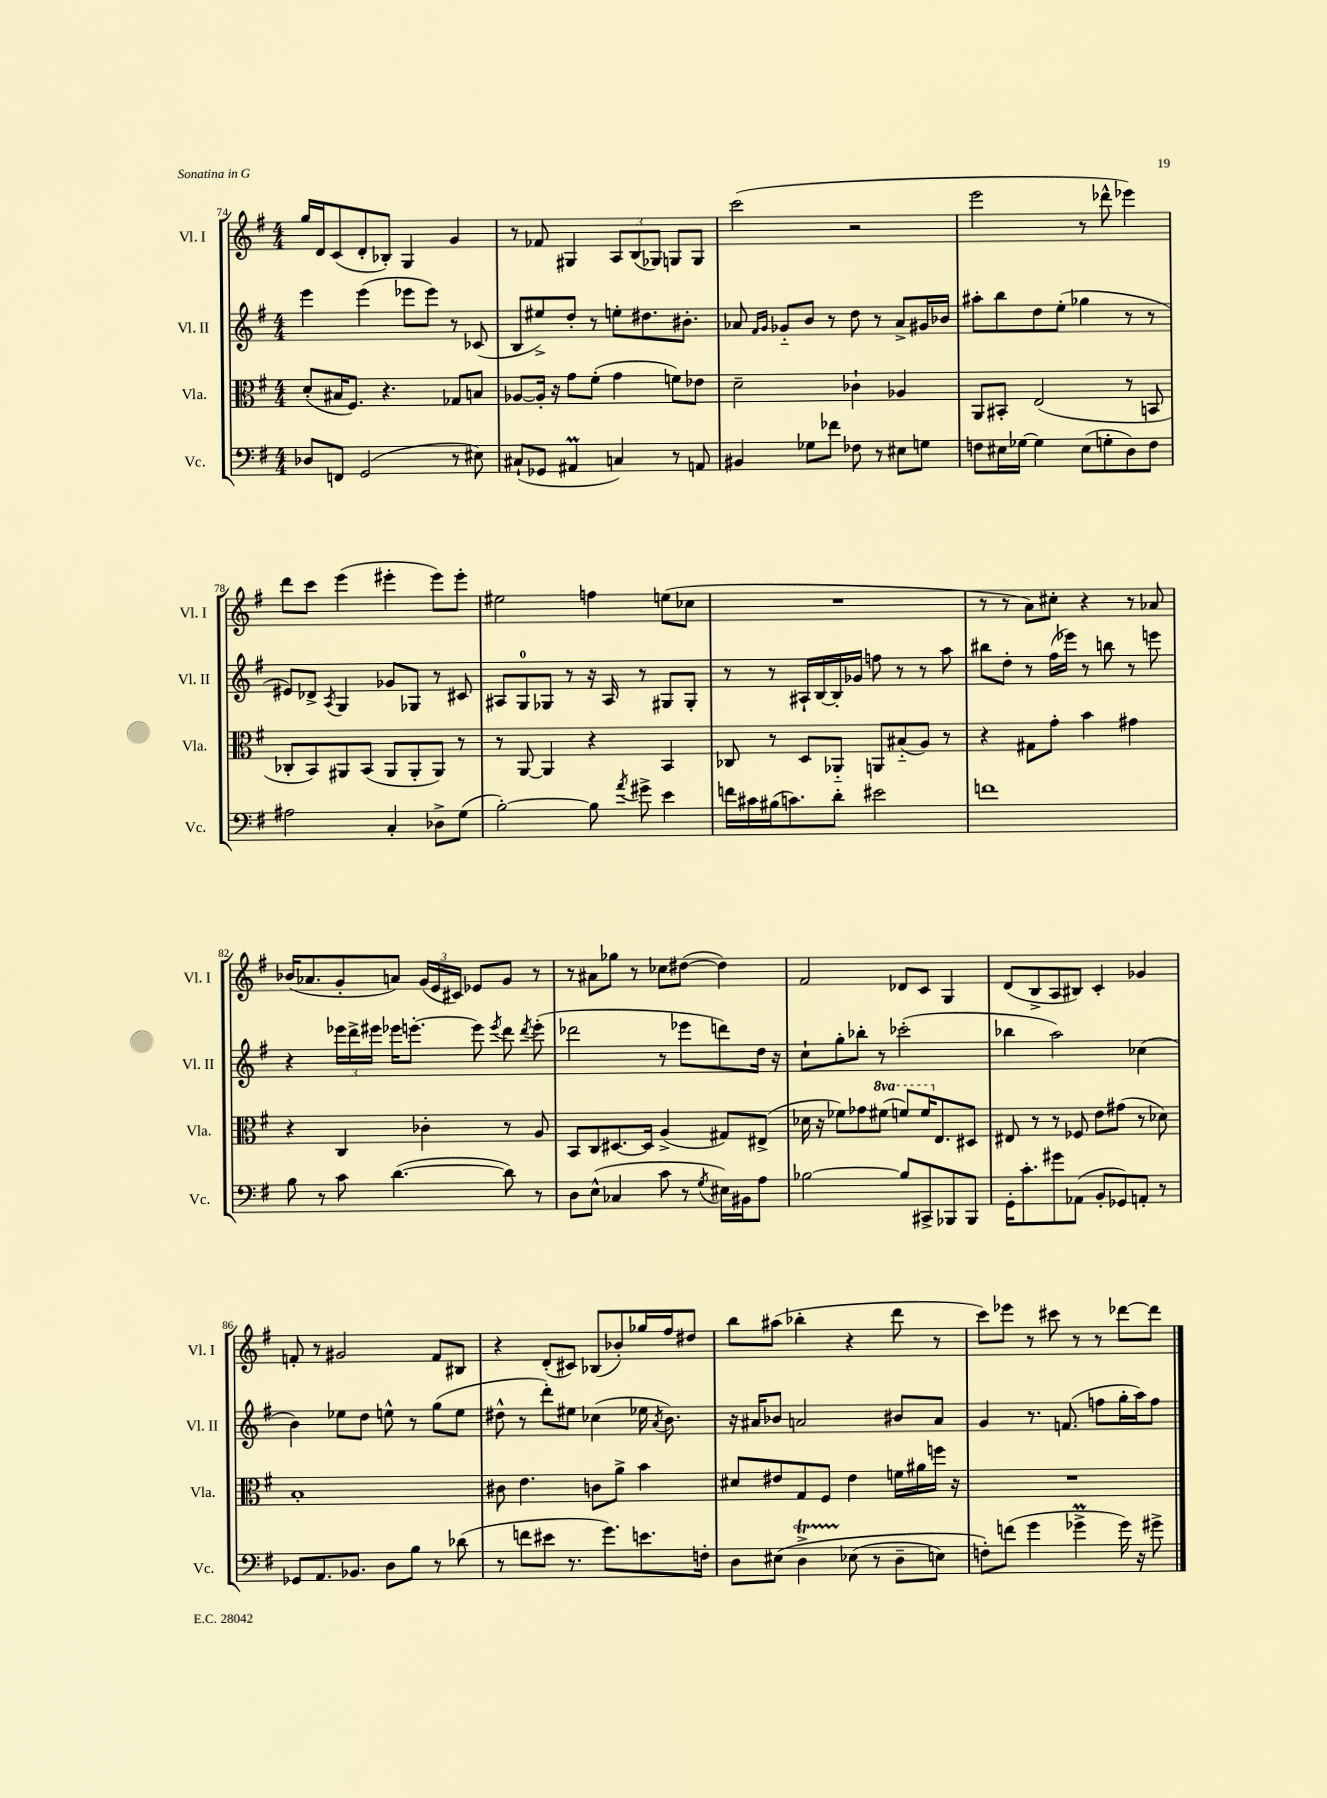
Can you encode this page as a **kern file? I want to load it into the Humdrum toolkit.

**kern	**kern	**kern	**kern
*part4	*part3	*part2	*part1
*staff4	*staff3	*staff2	*staff1
*I"Vc.	*I"Vla.	*I"Vl. II	*I"Vl. I
*I'Vc.	*I'Vla.	*I'Vl. II	*I'Vl. I
*clefF4	*clefC3	*clefG2	*clefG2
*k[f#]	*k[f#]	*k[f#]	*k[f#]
*M4/4	*M4/4	*M4/4	*M4/4
=74	=74	=74	=74
8D-X/L	(8d'/L	4eee\	16gg/LL
.	.	.	16d/J
8FFn/J	16B#X/K	.	(8c/
.	8.F#/J)	.	.
(2GG/	.	(4eee\	8d'/
.	4.r	.	8B-X'/J)
.	.	8eee-X\L	4G/
.	.	8eee-\J)	.
8r	8G-X/L	8r	4g/
8E#X\)	8Bn/J	(8c-X/	.
=75	=75	=75	=75
(8C#X`/L	[8A-X/L	8B/L	8r
8GG-X/J	16A-'/Jk]	8ee#X^/)	8f-X/
.	16r	.	.
4AA#Xm/	8g\L	8dd'/J	4G#X/
.	(8f#'\J	8r	.
4Cn/)	4g\	8een'\L	12A/L
.	.	.	(12B/
.	.	8.dd#X\	.
.	.	.	12G-X/J)
8r	8fn\L)	.	8Gn/L
.	.	8.b#X'\J	.
8AAn/	8e-X\J	.	8G/J
=76	=76	=76	=76
4BB#X/	2d~\	8a-X/	(2ccc\
.	.	16qqf#/LL	.
.	.	16qqg/JJ	.
.	.	8g-X/L	.
8G-X\L	.	8b/J	.
8f-X\J	.	8r	.
8F-X\	4c-X`\	8dd\	2r
8r	.	8r	.
8E#X\L	4A-X/	8a-^/L	.
8Gn\J	.	16g#X/L	.
.	.	16b-X/JJ	.
=77	=77	=77	=77
8Fn\L	8AA/L	8aa#X'\L	2eee\
16E#X\L	8BB#X'/J	8bb\	.
[16G-X\JJ	.	.	.
4G-\]	(2E/	8dd\	.
.	.	(8ee'\J	.
(8E#\L	.	4gg-X\	8r
8Gn'\	.	.	8ddd-X^^\
8D\)	8r	8r	4eee-X\)
8F\J	8BBn/	8r	.
!!LO:LB:g=z
=78	=78	=78	=78
2A#X\	8C-X'/L	8e#X/L)	8ddd\L
.	8BB/)	8d-X^/J	8ccc\J
.	.	8qA/	.
.	8AA#X/	4G/	(4eee\
.	(8BB/J	.	.
4C'/	8AA#/L	8g-X/L	4eee#X'\
.	8AA#'/	8G-X/J	.
8D-X^\L	8AA#/J)	8r	8eee#\L)
(8G\J	8r	8c#X/	8eee#'\J
=79	=79	=79	=79
[2B'\)	8r	8A#X/L	2ee#X\
.	[8AA/	8G/	.
.	4AA/]	8G-X/J	.
.	.	8r	.
8B\]	4r	16r	4ffn\
.	.	16A#/	.
8qa/	.	.	.
8g#X^\	.	8r	.
4e\	4BB/	8G#X/L	(8een\L
.	.	8G#'/J	8cc-X\J
=80	=80	=80	=80
16fn\LL	8C-X/	8r	1r
16c#X\	.	.	.
(16B#X\J	8r	8r	.
8.cn\)	.	.	.
.	8D/L	16A#X`/LL	.
.	.	[16B/	.
8d'\J	8AA-X/J	16B'/]	.
.	.	16g-X/JJ	.
2e#X\	8AAn/L	8ffn\	.
.	(8B#X/	8r	.
.	8A/J)	8r	.
.	8r	8aa\	.
=81	=81	=81	=81
1fn	4r	8bb#X\L	8r
.	.	8dd'\J	8r
.	8G#X\L	8r	8a\L)
.	8g'\J	(16ff#\LL	8cc#X'\J
.	.	16eee-X\JJ)	.
.	4b\	8r	4r
.	.	8bbn\	.
.	4g#X\	8r	8r
.	.	8eeen\	8a-X/
!!LO:LB:g=z
=82	=82	=82	=82
8B\	4r	4r	(16b-X/KL
.	.	.	8.a-X/
8r	.	.	.
8c\	4C/	24eee-X\LL	8g'/
.	.	24ddd^\	.
.	.	24eee#X\JJ	.
([4.d\	.	16eee-X\KL	8an/J)
.	.	[8.eeen'\J	.
.	4c-X'\	.	(24g/LL
.	.	.	24e/
.	.	.	24c#X/JJ)
.	.	8eee\]	8e-X/L
.	.	8qeee/	.
8d\])	8r	8ddd\	8g/J
.	.	8qddd/	.
8r	8A/	(8eee'\	8r
=83	=83	=83	=83
8D\L	8BB/L	2ddd-X\	8r
(8E^^\J	8C/	.	8a#X\L
4C-X/	[8.D#X/	.	8gg-X\J
.	.	.	8r
.	16D#/Jk]	.	.
8c\	(4A^/	8r	8cc-X\L
8r	.	8eee-X\L	([8dd#X\J
8qG/	.	.	.
16E#X\LL)	8G#X/L)	8dddn\)	4dd#\])
16BB#X\J	.	.	.
8A\J	(8E#X^/J	16dd\Jk	.
.	.	16r	.
=84	=84	=84	=84
[2B-X\	16d-X\	8cc`\L	2f#/
.	16r	.	.
.	8f-X\L)	8gg'\	.
.	8g-X\	8bb-X'\J	.
*	*8va	*	*
.	(8ff#X\J	8r	.
8B-/L]	8ffn/L)	(2ccc-X'\	8d-X/L
8CC#X^/	16ff/K	.	8c/J
*	*X8va	*	*
.	8.E/	.	.
8BBB-X/	.	.	4G/
8BBB-/J	8D#X/J	.	.
=85	=85	=85	=85
16GG'\KL	8E#X/	4bb-X\	(8d/L
8.c'\	.	.	.
.	8r	.	8B^/
8g#X\	8r	2aa\)	8A/
(8AA-X\J	8F-X/	.	8B#X/J)
8BB'/L	8e\L	.	4c'/
8GG-X/)	(8g#X\J	.	.
8AAn'/J	8r	(4cc-X\	4g-X/
8r	8d-X\)	.	.
!!LO:LB:g=z
=86	=86	=86	=86
8GG-X/L	1B'	4b\)	8fn'/
8.AA/	.	.	8r
.	.	8ee-X\L	2g#X/
8.BB-X/J	.	.	.
.	.	8dd\J	.
8D\L	.	8een^^\	.
8B\J	.	8r	.
8r	.	(8gg\L	8f/L
(8d-X\	.	8ee\J	8B#X/J
=87	=87	=87	=87
8r	8c#X\	8dd#X^^\	4r
8fn\L	4.e\	8r	.
8e#X\J	.	8ddd'\L)	(8d'/L
8.r	.	8ee#X\J	8c#X/J)
.	8cn\L	(4cc-X\	(8B-X/L
8.g\L)	.	.	.
.	8a^\J	.	8b-X'/)
8.en\	4b\	16ee-X\	16gg-X/L
.	.	8qa/	.
.	.	8.b\)	16ff#/J
.	.	.	8dd#X/J
16Fn'\Jk	.	.	.
=88	=88	=88	=88
8D\L	8d#X/L	16r	8bb\L
.	.	16a#X/KL	.
(8E#X\J	8e#X/	8b-X/J	(8aa#X\J
4DT^\	8G/	2an/	4bb-X'\
.	8F#/J	.	.
(8E-X\	4e#\	.	4r
8r	.	.	.
8D~\L	16fn\LL	8b#X/L	8ddd\
.	16a#X\	.	.
8En\J)	16ffn\JJ	8a/J	8r
.	16r	.	.
=89	=89	=89	=89
8Fn'\L)	1r	4g/	8ccc\L)
(8fn\J	.	.	8eee-X\J
4g\	.	8.r	8r
.	.	.	8ccc#X\
.	.	(8.fn/	.
4g-XM^\	.	.	8r
.	.	8ffn\L	8r
16g-\)	.	16gg'\L	[8ddd-X\L
16r	.	16aa\J)	.
8g#X^\	.	8ff\J	8ddd-\J]
==	==	==	==
*-	*-	*-	*-
